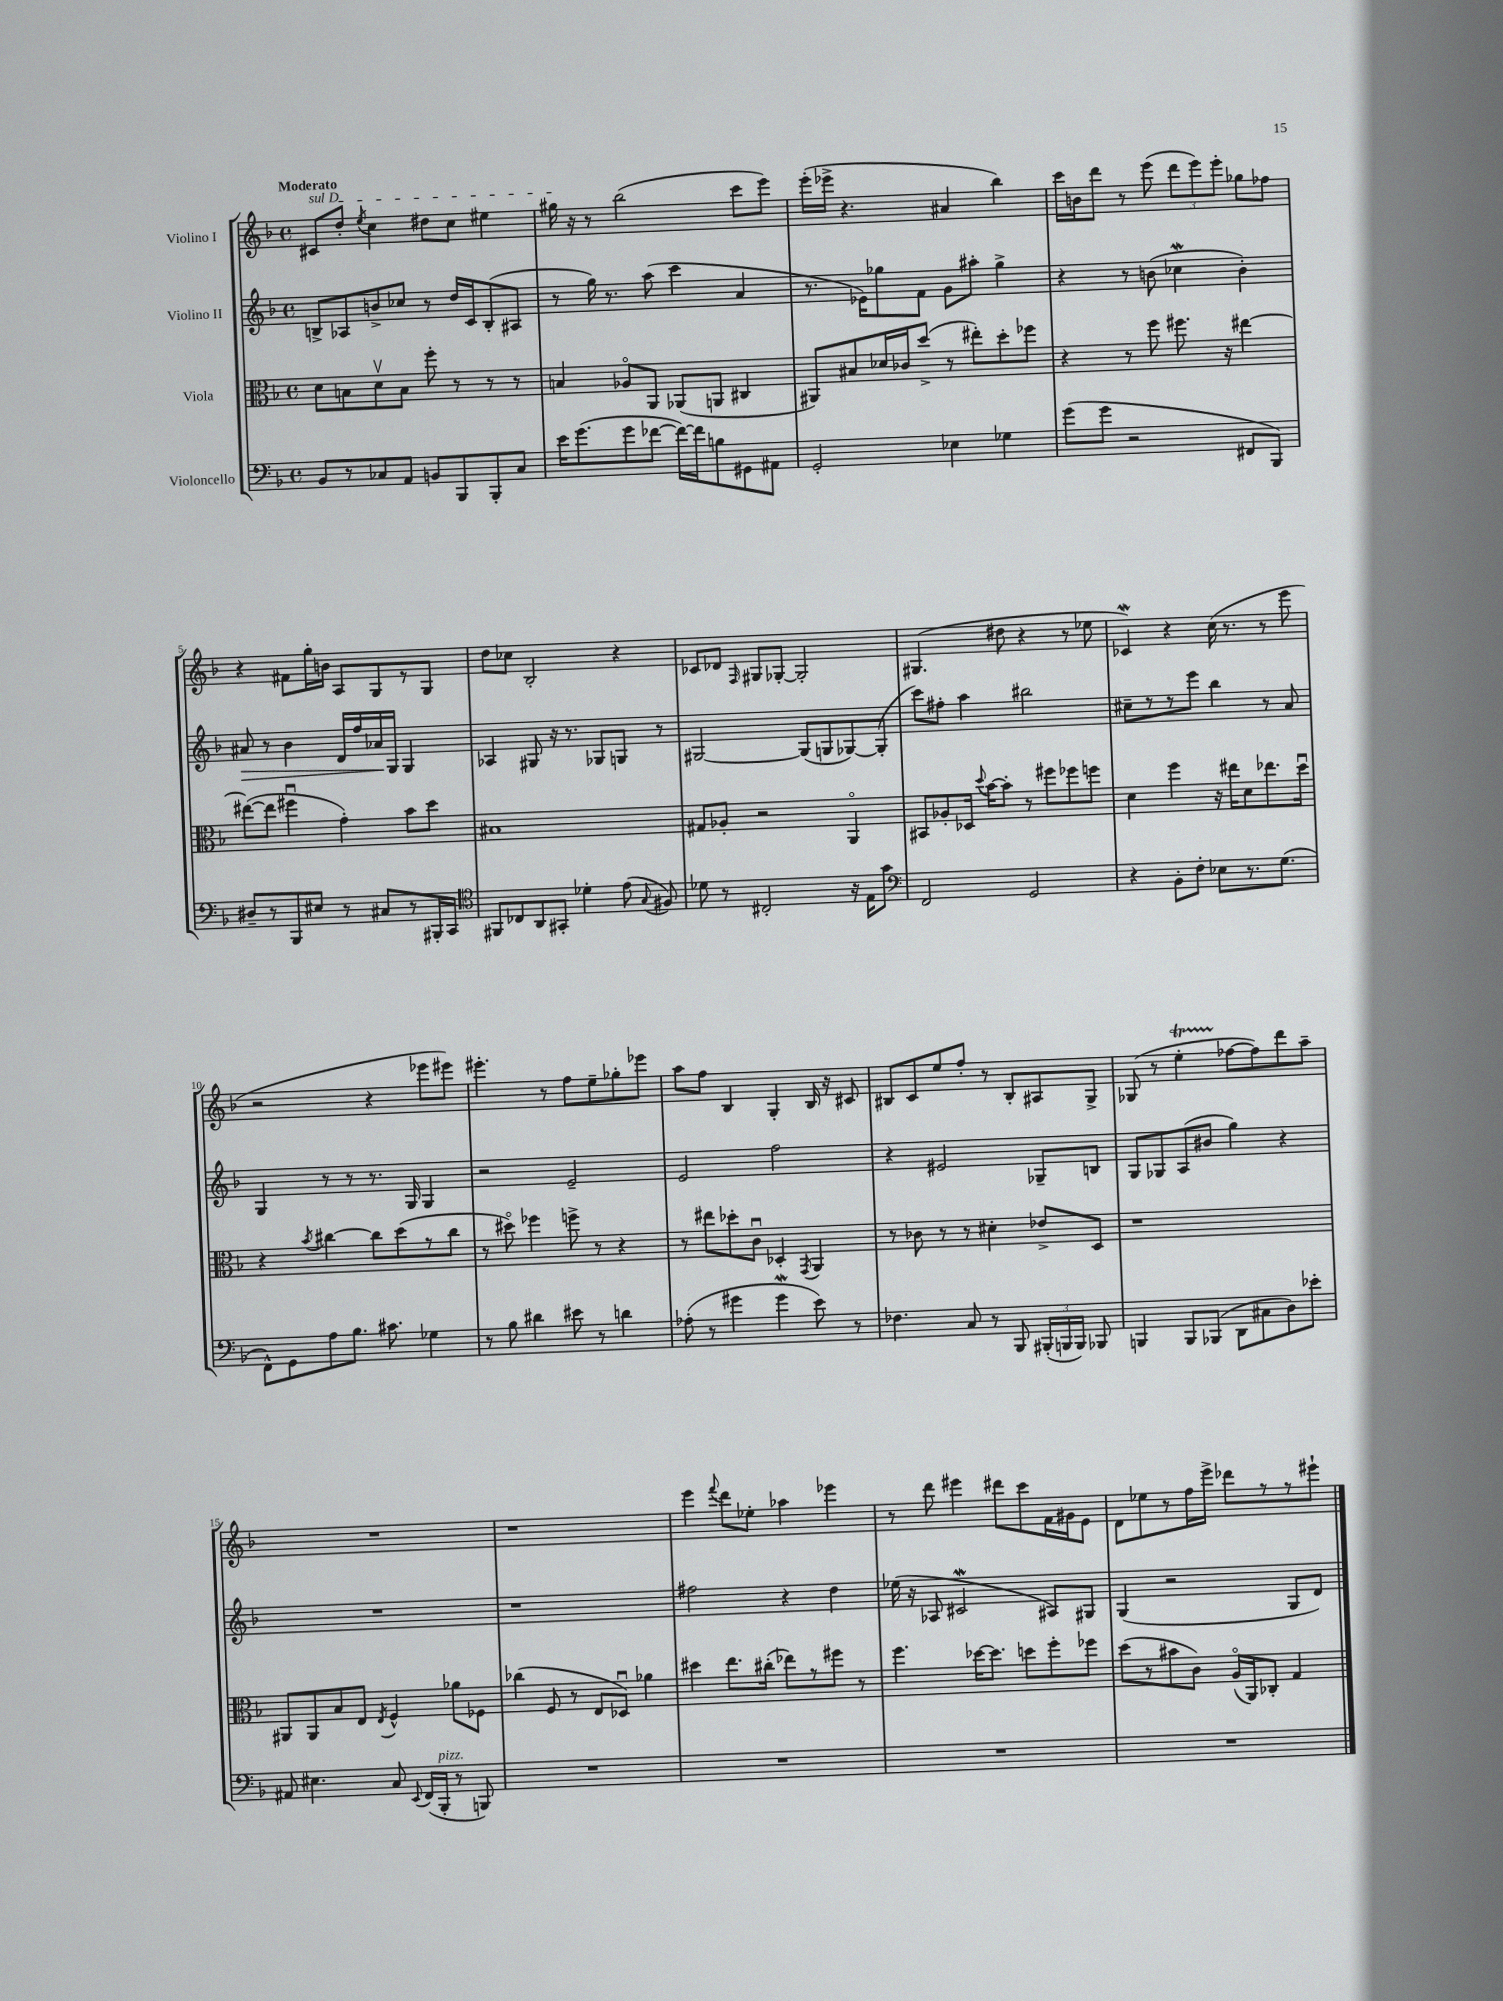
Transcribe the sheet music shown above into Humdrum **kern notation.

**kern	**kern	**kern	**kern
*staff4	*staff3	*staff2	*staff1
*clefF4	*clefC3	*clefG2	*clefG2
*k[b-]	*k[b-]	*k[b-]	*k[b-]
*M4/4	*M4/4	*M4/4	*M4/4
*met(c)	*met(c)	*met(c)	*met(c)
8BB-	8d	8B^	8c#
8r	8B	8A-	8dd'
.	.	.	8qee
8C-	8dv	8b^	4cc
8AA	8B	8cc-	.
8BB	8ff'	8r	8dd#
8BBB-	8r	16dd	8cc
.	.	16c	.
8BBB-'	8r	(8B'	4ee#
8C-	8r	8A#	.
=	=	=	=
16e	4B	8r	16gg#
(8.g	.	.	16r
.	.	16gg)	8r
.	.	8.r	.
8g	8A-o	.	(2bb-
[8f-	8AA	(8aa	.
16f-_)	(8AA-	4ccc	.
16f-]	.	.	.
8B	8AA	.	.
8GG#	4C#	4a	8ccc
8AA#	.	.	8eee)
=	=	=	=
2GG'	8AA#)	8.r	(16eee'
.	.	.	16eee-^
.	8B#	.	4.r
.	.	16e-)	.
.	16d-	8gg-	.
.	16c-	.	.
.	(8dd^	8f	.
4E-	8r	8g	4a#
.	8ee#')	8aa#'	.
4G-	8dd'	4gg-^	4bb-)
.	8ff-	.	.
=	=	=	=
(8g	4r	4r	16ccc
.	.	.	16b
8g	.	.	8ddd
2r	8r	8r	8r
.	8ff	(8b	(8eee
.	8.ff#	4cc-	12ddd
.	.	.	12eee)
.	.	.	12eee'
.	16r	.	.
8FF#	[4ee#	4b')	8gg-
8BBB-)	.	.	8ff-
=	=	=	=
8D#~	(8ee#_	8a#	4r
8r	8ee#]	8r	.
8BBB-	4ff#u	4b-	8f#
8E#	.	.	16gg'
.	.	.	16b
8r	4g')	16d	8A
.	.	16ff	.
8C#	.	16a-	8G
.	.	16G	.
8r	8b-	4G	8r
16BBB#'	8dd	.	8G
16CC	.	.	.
=	=	=	=
*clefC4	*	*	*
8FF#	1B#	4A-	8dd
8C-	.	.	8cc-
8AA	.	8G#	2B-'
8GG#'	.	16r	.
.	.	8.r	.
4d-'	.	.	.
.	.	8G-	.
(8e	.	8G	4r
8qqG	.	.	.
8F#)	.	8r	.
=	=	=	=
8d-	8G#	[2G#	8c-
8r	8A-'	.	8d-
.	.	.	16qqF
2C#'	2r	.	8G#
.	.	.	[8G-'
.	.	(8G#]	2G-']
.	.	8G	.
16r	4AAo	[8G-)	.
16E	.	.	.
8g	.	(8G-']	.
=	=	=	=
*clefF4	*	*	*
2FF	8BB#	8ccc)	(4.G#
.	8A-'	8ff#'	.
.	16D-	4aa	.
.	8qqdd	.	.
.	[16b-	.	.
.	8b-']	.	8dd#
2GG	8r	2bb#	4r
.	8ff#	.	.
.	8ff-	.	8r
.	8ff	.	8ee-
=	=	=	=
4r	4d	8cc#~	4c-)
.	.	8r	.
8BB-'	4ff	8r	4r
8F'	.	8eee	.
8E-	16r	4bb-	(16cc
.	16ee#	.	8.r
8.r	8d	.	.
.	8.ee-	8r	8r
(8.G	.	.	.
.	.	8a	8eee
.	16ddu	.	.
=	=	=	=
8FF^^)	4r	4G	2r
8GG	.	.	.
.	8qb-	.	.
8A	[4cc#	8r	.
8.B-	.	8r	.
.	8cc#]	8.r	4r
8.c#	.	.	.
.	(8dd	.	.
.	.	16G	.
4G-	8r	4G	8eee-
.	8cc#	.	8eee#)
=	=	=	=
8r	8r	2r	4.eee#'
8B-	8dd#o)	.	.
4d#	4ff-	.	.
.	.	.	8r
8e#	8ff^	2e~	8ff
8r	8r	.	8ee~
4d	4r	.	8gg-'
.	.	.	8eee-
=	=	=	=
(8A-'	8r	2e	8aa
8r	8ee#	.	8ff
4g#	8dd-'	.	4B-
.	8cu	.	.
4g#	4D-'	2ff	4G'
.	8qGG	.	.
8e)	4AA	.	16B-
.	.	.	16r
8r	.	.	8c#
=	=	=	=
4.F-	8r	4r	8B#
.	8c-	.	8c
.	8r	2e#	8ee
8C	8r	.	8ff'
8r	4d#'	.	8r
8BBB-	.	.	8B#'
(24BBB#'	8e-^	8G-~	8A#
24BBB	.	.	.
24BBB)	.	.	.
8BBB-	8D	8B	8G^
=	=	=	=
4BBB	1r	8G	(8G-
.	.	8G-	8r
8BBB	.	(8A	4ee'
(8BBB-	.	8b#	.
8DD	.	4gg)	[8ff-
8C#	.	.	8ff-])
8D)	.	4r	8ddd
8e-'	.	.	8aa~
=	=	=	=
8AA#	8AA#	1r	1r
4.E#	8AA#	.	.
.	8B-	.	.
.	8E	.	.
.	8qE	.	.
8C	4F^^	.	.
8qqEE	.	.	.
(16FF	.	.	.
16BBB-'	.	.	.
8r	8a-	.	.
8BBB)	8F-	.	.
=	=	=	=
1r	(4cc-	1r	1r
.	8F	.	.
.	8r	.	.
.	8E	.	.
.	8D-u)	.	.
.	4a-	.	.
=	=	=	=
1r	4dd#	2ff#	4eee
.	.	.	8qqfff
.	8.ee	.	8ddd
.	.	.	8ee-'
.	(16cc#'	.	.
.	8ee-)	4r	4aa-
.	8r	.	.
.	8ff#	4dd	4eee-
.	8r	.	.
=	=	=	=
1r	4.ff	(16ee-	8r
.	.	16r	.
.	.	8A-	8ddd
.	.	2c#	4eee#
.	[16dd-	.	.
.	8.dd-]	.	.
.	.	.	8ddd#
.	8dd	.	8ccc
.	8ff'	8A#)	16f
.	.	.	16g#
.	8ff-	8G#	8e
=	=	=	=
1r	(8dd	(4G	8d
.	8r	.	8ee-
.	8b#	2r	8r
.	8c)	.	16ff
.	.	.	16eee^
.	(16Ao	.	8ddd-
.	16AA)	.	.
.	8C-'	.	8r
.	4G	8G	8r
.	.	8d)	8eee#`
==	==	==	==
*-	*-	*-	*-
